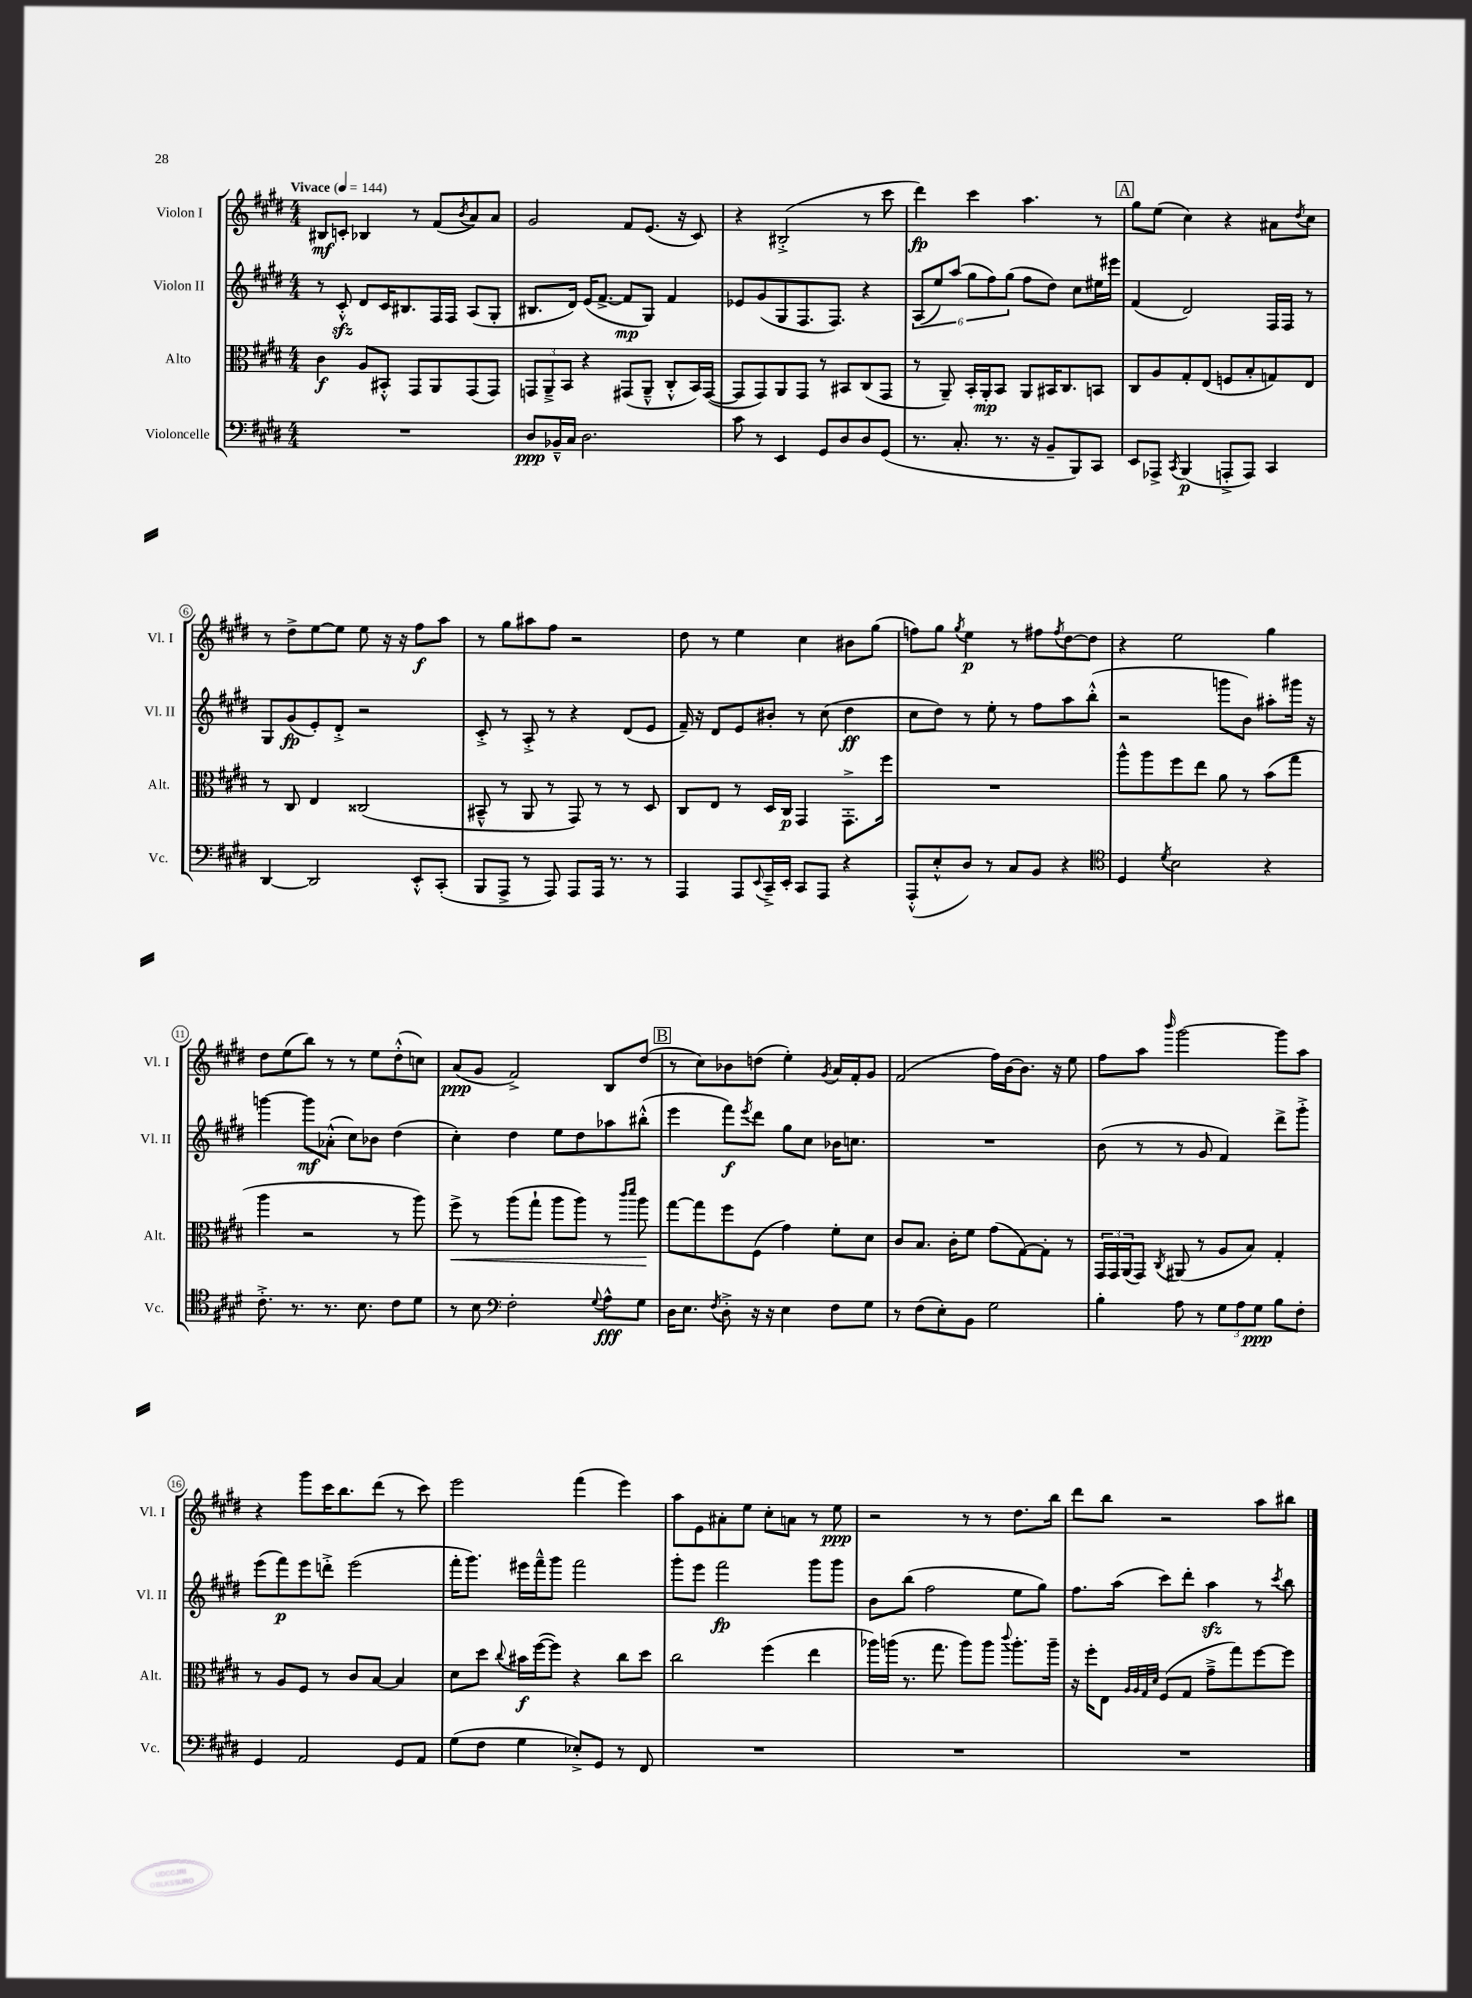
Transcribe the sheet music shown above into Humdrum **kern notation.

**kern	**kern	**kern	**kern
*staff4	*staff3	*staff2	*staff1
*clefF4	*clefC3	*clefG2	*clefG2
*k[f#c#g#d#]	*k[f#c#g#d#]	*k[f#c#g#d#]	*k[f#c#g#d#]
*M4/4	*M4/4	*M4/4	*M4/4
*MM144	*MM144	*MM144	*MM144
1r	4c#\	8r	8B#/L
.	.	8c#'^^/	8c'/J
.	8A/L	8d#/L	4B-/
.	8BB#'^^/J	16c#/K	.
.	.	8.B#/	.
.	8GG#/L	.	8r
.	8AA/	16F#/L	(8f#/L
.	.	16F#/JJ	.
.	.	.	8qb/
.	(8GG#/	(8A/L	8a/)
.	8GG#/J)	8G#'/J	8a/J
=	=	=	=
8D#/L	12GG/L	8.B#/L	2g#/
.	12AA~^/	.	.
16BB-~^^/L	.	.	.
.	12BB/J	.	.
16C#/JJ	.	16d#/Jk)	.
2.D#\	4r	(16e/LK	.
.	.	[8.f#^/J	.
.	(8GG#/L	8f#/]L	8f#/L
.	8AA~^^/J	8G#/J)	(8.e/J
.	8C#'^^/L	4f#/	.
.	.	.	16r
.	16BB/L)	.	8c#/)
.	([16GG#/JJ	.	.
=	=	=	=
8c#\	8GG#/]L	8e-/L	4r
8r	8GG#/)	(8g#/	.
4EE/	8AA/	8G#/	(2B#'^/
.	8GG#/J	8.F#/	.
8GG#/L	8r	.	.
.	.	8.F#/J)	.
8D#/	8BB#/L	.	.
8D#/	(8C#/	4r	8r
(8GG#/J	8GG#/J	.	8ccc#\
=	=	=	=
8.r	8r	(12A/L	4ddd#\)
.	.	12ee/)	.
.	8AA~/)	.	.
.	.	(12aa/J	.
8.C#'/	.	.	.
.	16BB'/LL	12gg#\L	4ccc#\
.	16AA'/J	.	.
.	.	12ff#\)	.
8.r	8BB/J	.	.
.	.	(12gg#\J	.
.	8AA/L	8ff#\L	4.aa\
16r	.	.	.
8BB~/L	16BB#/K	8dd#\J)	.
.	8.C#/	.	.
8BBB/)	.	8cc#\L	.
8CC#/J	8BB/J	16ee#\L	8r
.	.	16eee#\JJ	.
=	=	=	=
8EE/L	8C#/L	(4f#/	8gg#\L
8AAA-^/J	8A/	.	(8ee\J
8qCC#/	.	.	.
(4BBB/	8G#'/	2d#/)	4cc#\)
.	(8E/J	.	.
8AAA'^/L	8F/L	.	4r
8AAA/J)	8B'/	.	.
4CC#/	8G/)	16F#/LL	8a#\L
.	.	16F#/JJ	.
.	.	.	8qdd#/
.	8E/J	8r	8cc#\J
=	=	=	=
[4DD#/	8r	8G#/L	8r
.	8C#/	(8g#/	8dd#^\L
2DD#/]	4E/	8e'/)	[8ee\
.	.	8d#'^/J	8ee\]J
.	(2C##/	2r	8ee\
.	.	.	16r
.	.	.	16r
8EE'^^/L	.	.	8ff#\L
(8CC#'/J	.	.	8aa\J
=	=	=	=
8BBB/L	8BB#~^^/	8c#'^/	8r
8AAA^/J	8r	8r	8gg#\L
8r	8AA/	8A'^/	8aa#\
8AAA/)	8r	8r	8ff#\J
8AAA/L	8GG#/)	4r	2r
16AAA/Jk	8r	.	.
8.r	.	.	.
.	8r	(8d#/L	.
8r	8D#/	8e/J	.
=	=	=	=
4AAA/	8C#/L	16f#~/)	8dd#\
.	.	16r	.
.	8E/J	8d#/L	8r
8AAA/L	8r	8e/	4ee\
8qqEE/	.	.	.
16CC#~^/L	16D#/LL	8b#'/J	.
16EE'/JJ	16C#/JJ	.	.
8CC#/L	4GG#/	8r	4cc#\
8AAA/J	.	(8cc#\	.
4r	8.GG#'^\L	4dd#\	8b#\L
.	.	.	(8gg#\J
.	16ff#\Jk	.	.
=	=	=	=
(8AAA'^^/L	1r	8cc#\L	8ff\L)
8E'^^/	.	8dd#\J)	8gg#\J
.	.	.	8qgg#/
8D#/J)	.	8r	4ee\
8r	.	8ee'\	.
8C#/L	.	8r	8r
8BB/J	.	8ff#\L	8ff#\L
.	.	.	8qff#/
4r	.	8aa\	[8dd#\
.	.	(8bb'^^\J	8dd#\]J
=	=	=	=
*clefC4	*	*	*
4D#/	8aa^^\L	2r	4r
.	8aa\	.	.
8qd#/	.	.	.
2B\	8ff#\	.	2ee\
.	8ee\J	.	.
.	8a\	8ggg\L	.
.	8r	8b\J)	.
4r	(8b\L	8aa#'\L	4gg#\
.	8gg#\J	16ggg#\Jk	.
.	.	16r	.
=	=	=	=
8.c#'^\	4aa\	[4ggg\	8dd#\L
.	.	.	(8ee\
8.r	.	.	.
.	2r	8ggg\]L	8bb\J)
8.r	.	(8a-'^^\J	8r
.	.	8cc#\L)	8r
8.B\	.	.	.
.	.	8b-\J	8ee\L
8c#\L	8r	(4dd#\	(8dd#'^^\
8d#\J	8aa\)	.	8cc\J)
=	=	=	=
8r	8ff#^\	4cc#'\)	(8a/L
8B\	8r	.	8g#/J
*clefF4	*	*	*
2F#'\	(8aa\L	4dd#\	2f#^/)
.	8gg#`\J	.	.
.	8aa\L	8ee\L	.
.	8aa\J)	8dd#\	.
8qqG#/	.	.	.
8A^^\L	8r	8aa-\	8B/L
.	16qqccc#/LL	.	.
.	16qqddd#/JJ	.	.
8G#\J	8aa\	(8bb#'^^\J	(8dd#/J
=	=	=	=
16D#\LK	[8gg#\L	4eee\	8r
8.E\J	.	.	.
.	8gg#\]	.	8cc#\L)
8qF#/	.	.	.
8D#'^\	8ff#\	8fff#\L)	8b-\
.	.	8qeee/	.
16r	(8F#\J	8ddd#\J	(8dd\J
16r	.	.	.
4E\	4g#\)	8gg#\L	4ee'\)
.	.	8cc#\J	.
.	.	.	8qg#/
8F#\L	8f#'\L	16b-\LK	16a/LL
.	.	8.cc\J	16f#'/J
8G#\J	8d#\J	.	8g#/J
=	=	=	=
8r	8c#/L	1r	(2f#/
(8F#\L	8.B/J	.	.
8E'\)	.	.	.
.	16c#'\LK	.	.
8BB\J	8f#\J	.	.
2G#\	(8g#\L	.	16ff#\LL)
.	.	.	[16b\J
.	[8G#\)	.	8.b\]J
.	8G#'\]J	.	.
.	.	.	16r
.	8r	.	8ee\
=	=	=	=
4B'\	24GG#/LL	(8b\	8ff#\L
.	24GG#/	.	.
.	(24AA/J	.	.
.	8GG#/J)	8r	8aa\J
.	8qC#/	.	16qqbbb/
8A\	(8AA#/	8r	[2ggg#\
8r	8r	8g#/	.
12G#\L	8A/L	4f#/)	.
12A\	.	.	.
.	8B/J)	.	.
12G#\J	.	.	.
8B\L	4G#'/	8ddd#^\L	8ggg#\]L
8F#'\J	.	8ggg#'^\J	8aa\J
=	=	=	=
4GG#/	8r	(8eee\L	4r
.	8A/L	8fff#\)	.
2AA/	8F#/J	8eee\	8ggg#\L
.	8r	8ddd'^\J	16ccc#\K
.	.	.	8.bb\
.	8c#/L	(2eee\	.
.	[8B/J	.	(8ddd#\J
8GG#/L	4B/]	.	8r
8AA/J	.	.	8ccc#\)
=	=	=	=
(8G#\L	8d#\L	16fff#'\LK	2eee\
.	.	8.ggg#\J)	.
8F#\J	8dd#\J	.	.
.	8qqcc#/	.	.
4G#\	16b#\LL	16eee#\LL	.
.	([16ff#\J	16fff#~^^\J	.
.	8ff#\]J)	8ggg#\J	.
8E-'^/L)	4r	2fff#\	(4fff#\
8GG#/J	.	.	.
8r	8cc#\L	.	4eee\)
8FF#/	8dd#\J	.	.
=	=	=	=
1r	2cc#\	8ggg#'\L	8aa\L
.	.	8eee\J	8e\
.	.	2fff#\	8a#'\
.	.	.	8ee\J
.	(4ff#\	.	8cc#'\L
.	.	.	8a\J
.	4ee\	8ggg#\L	8r
.	.	8ggg#\J	8ee\
=	=	=	=
1r	16aa-\LL)	8b\L	2r
.	(16aa\JJ	.	.
.	8.r	(8bb\J	.
.	.	2ff#\	.
.	8.gg#\	.	.
.	8aa\L)	.	8r
.	8aa\J	.	8r
.	8qqccc#/	.	.
.	8.aa'\L	8ee\L	8.dd#\L
.	.	8gg#\J)	.
.	16aa~\Jk	.	16bb\Jk
=	=	=	=
1r	16r	8.ff#\L	8ddd#\L
.	16ff#'\LK	.	.
.	8E\J	.	8bb\J
.	.	(16aa\Jk	.
.	32qqA/LLL	.	.
.	32qqA/	.	.
.	32qqG#/	.	.
.	32qqd#/JJJ	.	.
.	(8F#/L	8ccc#\L)	2r
.	8G#/J	8ddd#'\J	.
.	8g#~^\L	4aa\	.
.	8gg#\)	.	.
.	[8ff#\	8r	8aa\L
.	.	8qccc#/	.
.	8ff#\]J	8bb\	8bb#\J
==	==	==	==
*-	*-	*-	*-
